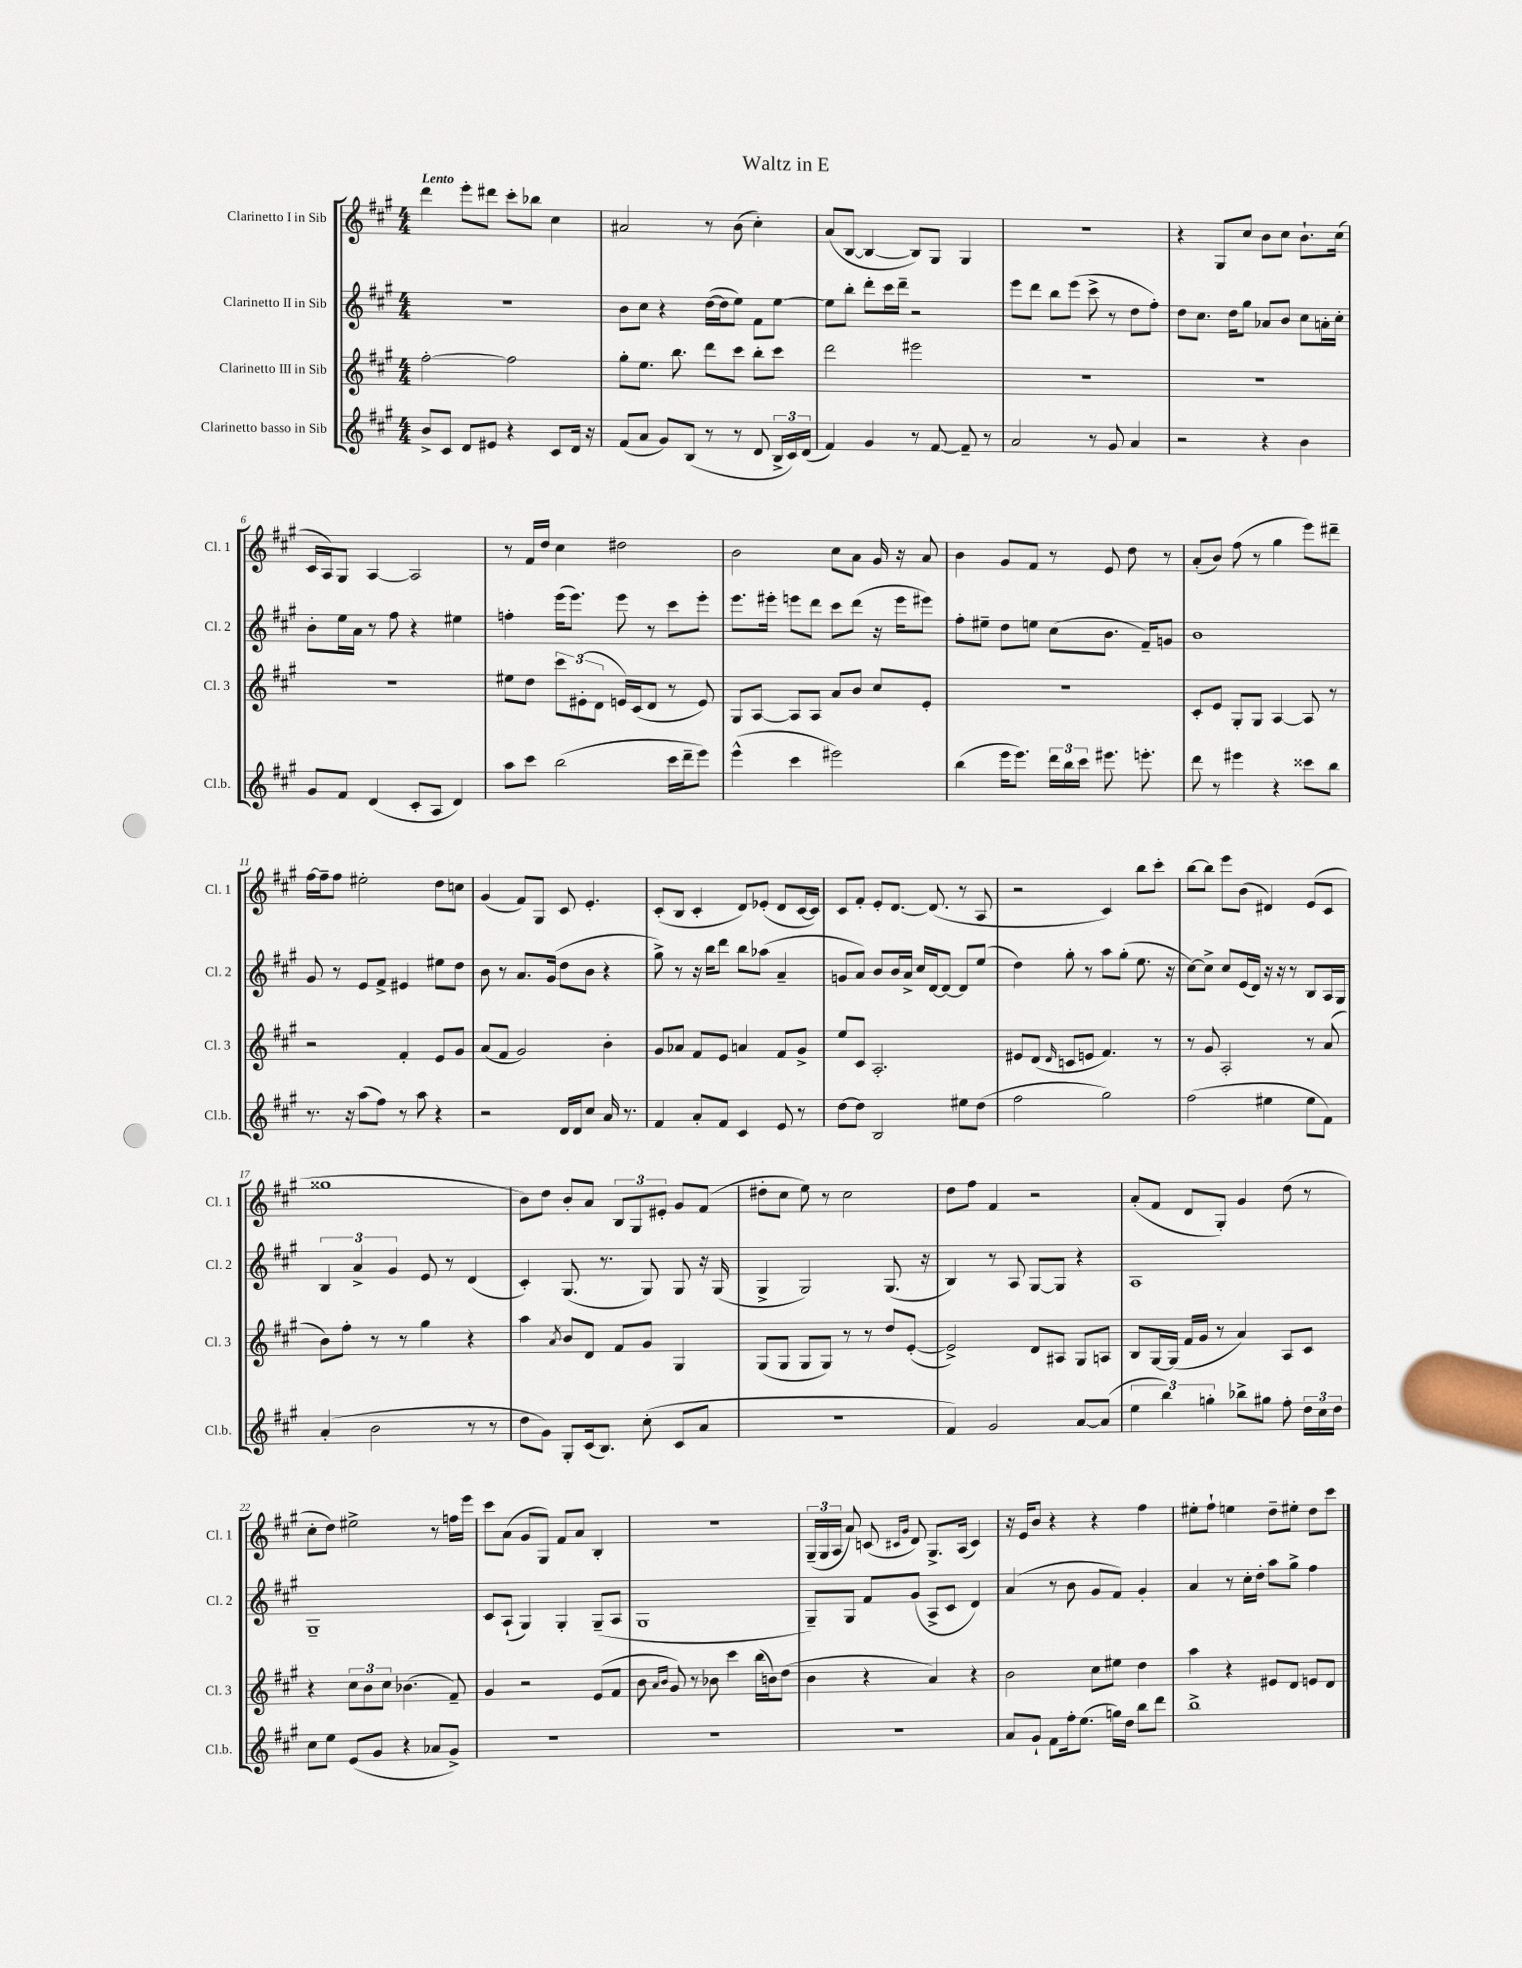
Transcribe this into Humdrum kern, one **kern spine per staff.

**kern	**kern	**kern	**kern
*part4	*part3	*part2	*part1
*staff4	*staff3	*staff2	*staff1
*I"Clarinetto basso in Sib	*I"Clarinetto III in Sib	*I"Clarinetto II in Sib	*I"Clarinetto I in Sib
*I'Cl.b.	*I'Cl. 3	*I'Cl. 2	*I'Cl. 1
*clefG2	*clefG2	*clefG2	*clefG2
*k[f#c#g#]	*k[f#c#g#]	*k[f#c#g#]	*k[f#c#g#]
*M4/4	*M4/4	*M4/4	*M4/4
=1	=1	=1	=1
!	!	!	!LO:TX:a:B:t=Lento
8b^/L	[2ff#'\	1r	4ddd\
8c#/J	.	.	.
8d/L	.	.	8eee'\L
8e#X/J	.	.	8ddd#X\J
4r	2ff#\]	.	8ccc#'\L
.	.	.	8bb-X\J
8c#/L	.	.	4cc#\
16d/Jk	.	.	.
16r	.	.	.
=2	=2	=2	=2
(8f#/L	8gg#'\L	8b\L	2a#X/
8a/J	8.ee\J	8cc#\J	.
8g#/L)	.	4r	.
.	8.bb\	.	.
(8B/J	.	.	.
8r	8ddd\L	([16dd\LL	8r
.	.	16dd\J]	.
8r	8ccc#\J	8ee\J)	(8b\
8d/	8bb'\L	8f#\L	4cc#'\)
24B^/LL	8ccc#\J	[8ee\J	.
24c#/)	.	.	.
(24d/JJ	.	.	.
=3	=3	=3	=3
4f#/)	2ddd\	8ee\L]	(8a/L
.	.	8bb'\J	[8B/J
4g#/	.	8ddd'\L	4B/_
.	.	16ccc#\L	.
.	.	16ddd~\JJ	.
8r	2eee#X\	2r	8B/L])
[8f#/	.	.	8G#/J
8f#~/]	.	.	4G#/
8r	.	.	.
=4	=4	=4	=4
2a/	1r	8eee\L	1r
.	.	8ddd\J	.
.	.	8bb\L	.
.	.	(8eee\J	.
8r	.	8ccc#^\	.
8g#/	.	8r	.
4a/	.	8dd\L	.
.	.	8ff#'\J)	.
=5	=5	=5	=5
2r	1r	8dd\L	4r
.	.	8.cc#\J	.
.	.	.	8G#/L
.	.	16dd\KL	.
.	.	8gg#\J	8cc#/J
4r	.	8a-X/L	8b\L
.	.	8b/J	8cc#\J
4b\	.	8cc#\L	8.b`\L
.	.	16an'\L	.
.	.	16cc#'\JJ	(16cc#\Jk
!!LO:LB:g=z
=6	=6	=6	=6
8g#/L	1r	8b'\L	16c#/LL
.	.	.	16A/J)
8f#/J	.	16ee\L	8G#/J
.	.	16a\JJ	.
(4d/	.	8r	[4A/
.	.	8ff#\	.
8c#'/L	.	4r	2A/]
8A/J	.	.	.
4d/)	.	4ee#X\	.
=7	=7	=7	=7
8aa\L	8ee#X\L	4ffn'\	8r
8ccc#\J	8dd\J	.	16f#/LL
.	.	.	16dd/JJ
(2bb\	12ccc#\L	(16eee\KL	4cc#\
.	.	8.eee\J)	.
.	(12e#X'\	.	.
.	12d\J	.	.
.	16en/LL)	8eee\	2dd#X\
.	(16c#/J	.	.
.	8d/J	8r	.
16ccc#\LL	8r	8ccc#\L	.
16ddd~\J	.	.	.
8eee\J)	8e/)	8eee'\J	.
=8	=8	=8	=8
(4eee^^\	8G#/L	8.eee\L	2b\
.	[8A/J	.	.
.	.	16eee#X'\Jk	.
4ccc#\	8A/L]	8eeen\L	.
.	8A/J	8ddd\J	.
2eee#X\)	8a/L	8ccc#\L	8cc#\L
.	8b/J	(8ddd\J	8a\J
.	8cc#/L	16r	16g#/
.	.	16eee\KL	16r
.	8e'/J	8eee#X\J)	8a/
=9	=9	=9	=9
(4bb\	1r	8ff#'\L	4b\
.	.	8ee#X~\J	.
16eee\KL	.	8dd\L	8g#/L
8.eee\J)	.	.	.
.	.	8een\J	8f#/J
24ddd\LL	.	(8cc#\L	8r
24bb\	.	.	.
24ccc#\JJ	.	.	.
8.eee#X\	.	8.b\J	8e/
.	.	.	8dd\
8.eeen'\	.	16f#~/KL)	.
.	.	8gn/J	8r
=10	=10	=10	=10
8ddd\	8c#'/L	1b	(8a'/L
8r	8e/J	.	8b/J)
4eee#X\	8G#'/L	.	(8ff#\
.	8G#/J	.	8r
4r	[4A/	.	4gg#\
8ccc##X\L	8A/]	.	8eee\L)
8bb\J	8r	.	8ddd#X~\J
!!LO:LB:g=z
=11	=11	=11	=11
8.r	2r	8g#/	[16ff#\LL
.	.	.	16ff#~\J]
.	.	8r	8ff#\J
16r	.	.	.
(8aa\L	.	8e/L	2ee#X'\
8ff#\J)	.	8f#^/J	.
8r	4f#'/	4e#X/	.
8aa\	.	.	.
4r	8e/L	8ee#X\L	8dd\L
.	8g#/J	8dd\J	8ccn\J
=12	=12	=12	=12
2r	(8a/L	8b\	(4g#/
.	8f#/J	8r	.
.	2g#/)	8.a/L	8f#/L)
.	.	.	8G#/J
.	.	(16g#/Jk	.
16d/LL	.	8dd\L	8c#/
16d/J	.	.	.
8cc#/J	.	8b\J	4.e'/
16a/	4b'\	4r	.
8.r	.	.	.
=13	=13	=13	=13
4f#/	8g#/L	8gg#^\)	(8c#'/L
.	8a-X/J	8r	8B/J
8a'/L	8f#/L	16r	4c#'/
.	.	16bb\KL	.
8f#/J	8e/J	8ddd\J	.
4c#/	4an/	8bb\L	8d/L)
.	.	(8aa-X\J	(8e-X'/J
8e/	8f#/L	4a~/	8d/L
8r	8g#^/J	.	[16c#/L
.	.	.	16c#/JJ])
=14	=14	=14	=14
[8dd\L	8ee/L	8gn/L	8c#/L
8dd\J]	8c#/J	8a/J)	8f#'/J
2B/	2.A'/	8b/L	8e'/L
.	.	16b/L	[8.d/J
.	.	16a^/JJ	.
.	.	16cc#/LL	.
.	.	[16d/J	(8.d/]
.	.	8d/J_	.
8ee#X\L	.	8d/L]	8r
(8dd\J	.	(8ee/J	8A/
=15	=15	=15	=15
2ff#\	8e#X/L	4dd\)	2r
.	(8d/J	.	.
.	16qqd/	.	.
.	8cn/L	8gg#'\	.
.	8en/J	8r	.
2gg#\)	4.f#/)	8aa\L	4c#/)
.	.	(8gg#'\J	.
.	.	8.ee\	8bb\L
.	8r	.	8ccc#'\J
.	.	16r	.
=16	=16	=16	=16
(2ff#\	8r	[8cc#\L)	[8bb\L
.	8g#/	8cc#^\J]	8bb\J]
.	2A'/	8cc#/L	8eee\L
.	.	(16e/L	(8b\J
.	.	16d/JJ)	.
4ee#X\	.	16r	4d#X/)
.	.	16r	.
.	.	8r	.
8ee#\L	8r	8B/L	(8e/L
8f#\J)	(8a/	16A/L	8c#/J
.	.	16G#/JJ	.
!!LO:LB:g=z
=17	=17	=17	=17
(4a'/	8b\L)	6B/	1gg##X
.	8ff#'\J	.	.
.	.	6a^/	.
2b\	8r	.	.
.	.	6g#/	.
.	8r	.	.
.	4gg#\	8e/	.
.	.	8r	.
8r	4r	(4d/	.
8r	.	.	.
=18	=18	=18	=18
8dd\L	4aa\	4c#'/)	8b\L)
8g#\J)	.	.	8dd\J
.	8qa/	.	.
8G#'/L	8b/L	(8.G#/	8b'/L
(16c#/k	8d/J	.	8a/J
8.B/J)	.	8.r	.
.	8f#/L	.	12B/L
.	.	.	12G#/
(8cc#'\	8g#/J	8G#/)	.
.	.	.	12e#X'/J
8c#/L	4G#/	8G#/	8g#/L
8a/J	.	16r	(8f#/J
.	.	(16G#/	.
=19	=19	=19	=19
1r	(8G#/L	4G#^/	8dd#X'\L
.	8G#/J	.	8cc#\J
.	8G#/L	2G#/)	8ee\)
.	8G#/J)	.	8r
.	8r	.	2cc#\
.	8r	.	.
.	8dd/L	(8.G#/	.
.	([8e'/J	.	.
.	.	16r	.
=20	=20	=20	=20
4f#/)	2e^/])	4B/)	8dd\L
.	.	.	8ff#\J
2g#/	.	8r	4f#/
.	.	8A/	.
.	8d/L	[8G#/L	2r
.	8A#X/J	8G#/J]	.
[8a/L	8G#/L	4r	.
(8a/J]	8An/J	.	.
=21	=21	=21	=21
6ee\	8B/L	1A	(8a'/L
.	[16G#/L	.	8f#/J
6bb\)	.	.	.
.	(16G#/JJ]	.	.
.	16f#/LL	.	8d/L
.	16g#/JJ	.	.
6ggn'\	.	.	.
.	8r	.	8G#'/J)
8bb-X^\L	4a/)	.	4g#/
8gg#X\J	.	.	.
8ff#'\	8A/L	.	(8dd\
24dd\LL	8c#/J	.	8r
24cc#\	.	.	.
24dd\JJ	.	.	.
!!LO:LB:g=z
=22	=22	=22	=22
8cc#\L	4r	1G#~	8cc#'\L
8ee\J	.	.	8dd\J)
(8e/L	12cc#\L	.	2ee#X^\
.	12b\	.	.
8g#/J	.	.	.
.	12cc#\J	.	.
4r	(4.b-X\	.	.
8a-X/L	.	.	8r
8g#^/J)	8f#~/)	.	16ffn\LL
.	.	.	16eee\JJ
=23	=23	=23	=23
1r	4g#/	8c#/L	8ccc#\L
.	.	(8A`/J	(8a\J
.	2r	4G#/)	8g#/L
.	.	.	8G#/J)
.	.	4G#'/	8f#/L
.	.	.	8a/J
.	(8e/L	(8G#~/L	4B'/
.	8f#/J	8A/J	.
=24	=24	=24	=24
1r	8b\	1G#	1r
.	16qqa/LL	.	.
.	16qqb/JJ	.	.
.	8g#/)	.	.
.	8r	.	.
.	8b-X\	.	.
.	4ccc#\	.	.
.	(16bb\LL	.	.
.	16bn\J)	.	.
.	(8dd\J	.	.
=25	=25	=25	=25
1r	4b\	8G#~/L)	(24G#~/LL
.	.	.	24G#/
.	.	.	24A/JJ
.	.	8G#/J	8a/)
.	4r	8f#/L	(8cn/
.	.	.	16qqc#X/LL
.	.	.	16qqg#/JJ
.	.	(8g#/J	8d/)
.	4a/)	8A^/L	8.G#^/L
.	.	8c#/J	.
.	.	.	(16A/Jk
.	4r	4d/)	4c#/)
=26	=26	=26	=26
8a/L	2b\	(4a/	16r
.	.	.	16e/KL
8g#`/J	.	.	8b/J
8f#\L	.	8r	4r
16ff#'\k	.	8b\	.
(8.ee\J	.	.	.
.	8cc#\L	8g#/L	4r
16ggn\LL)	8ee#X\J	8f#/J)	.
16dd\JJ	.	.	.
8bb\L	4dd\	4g#'/	4ff#\
8ddd\J	.	.	.
=27	=27	=27	=27
1bb^	4aa\	4a/	8ee#X'\L
.	.	.	8ff#`\J
.	4r	8r	4een\
.	.	16cc#'\LL	.
.	.	16dd'\JJ	.
.	8e#X/L	8aa\L	8dd~\L
.	8d/J	8gg#^\J	8ee#X'\J
.	8en/L	4ff#\	8dd\L
.	8d/J	.	8ccc#\J
==	==	==	==
*-	*-	*-	*-
